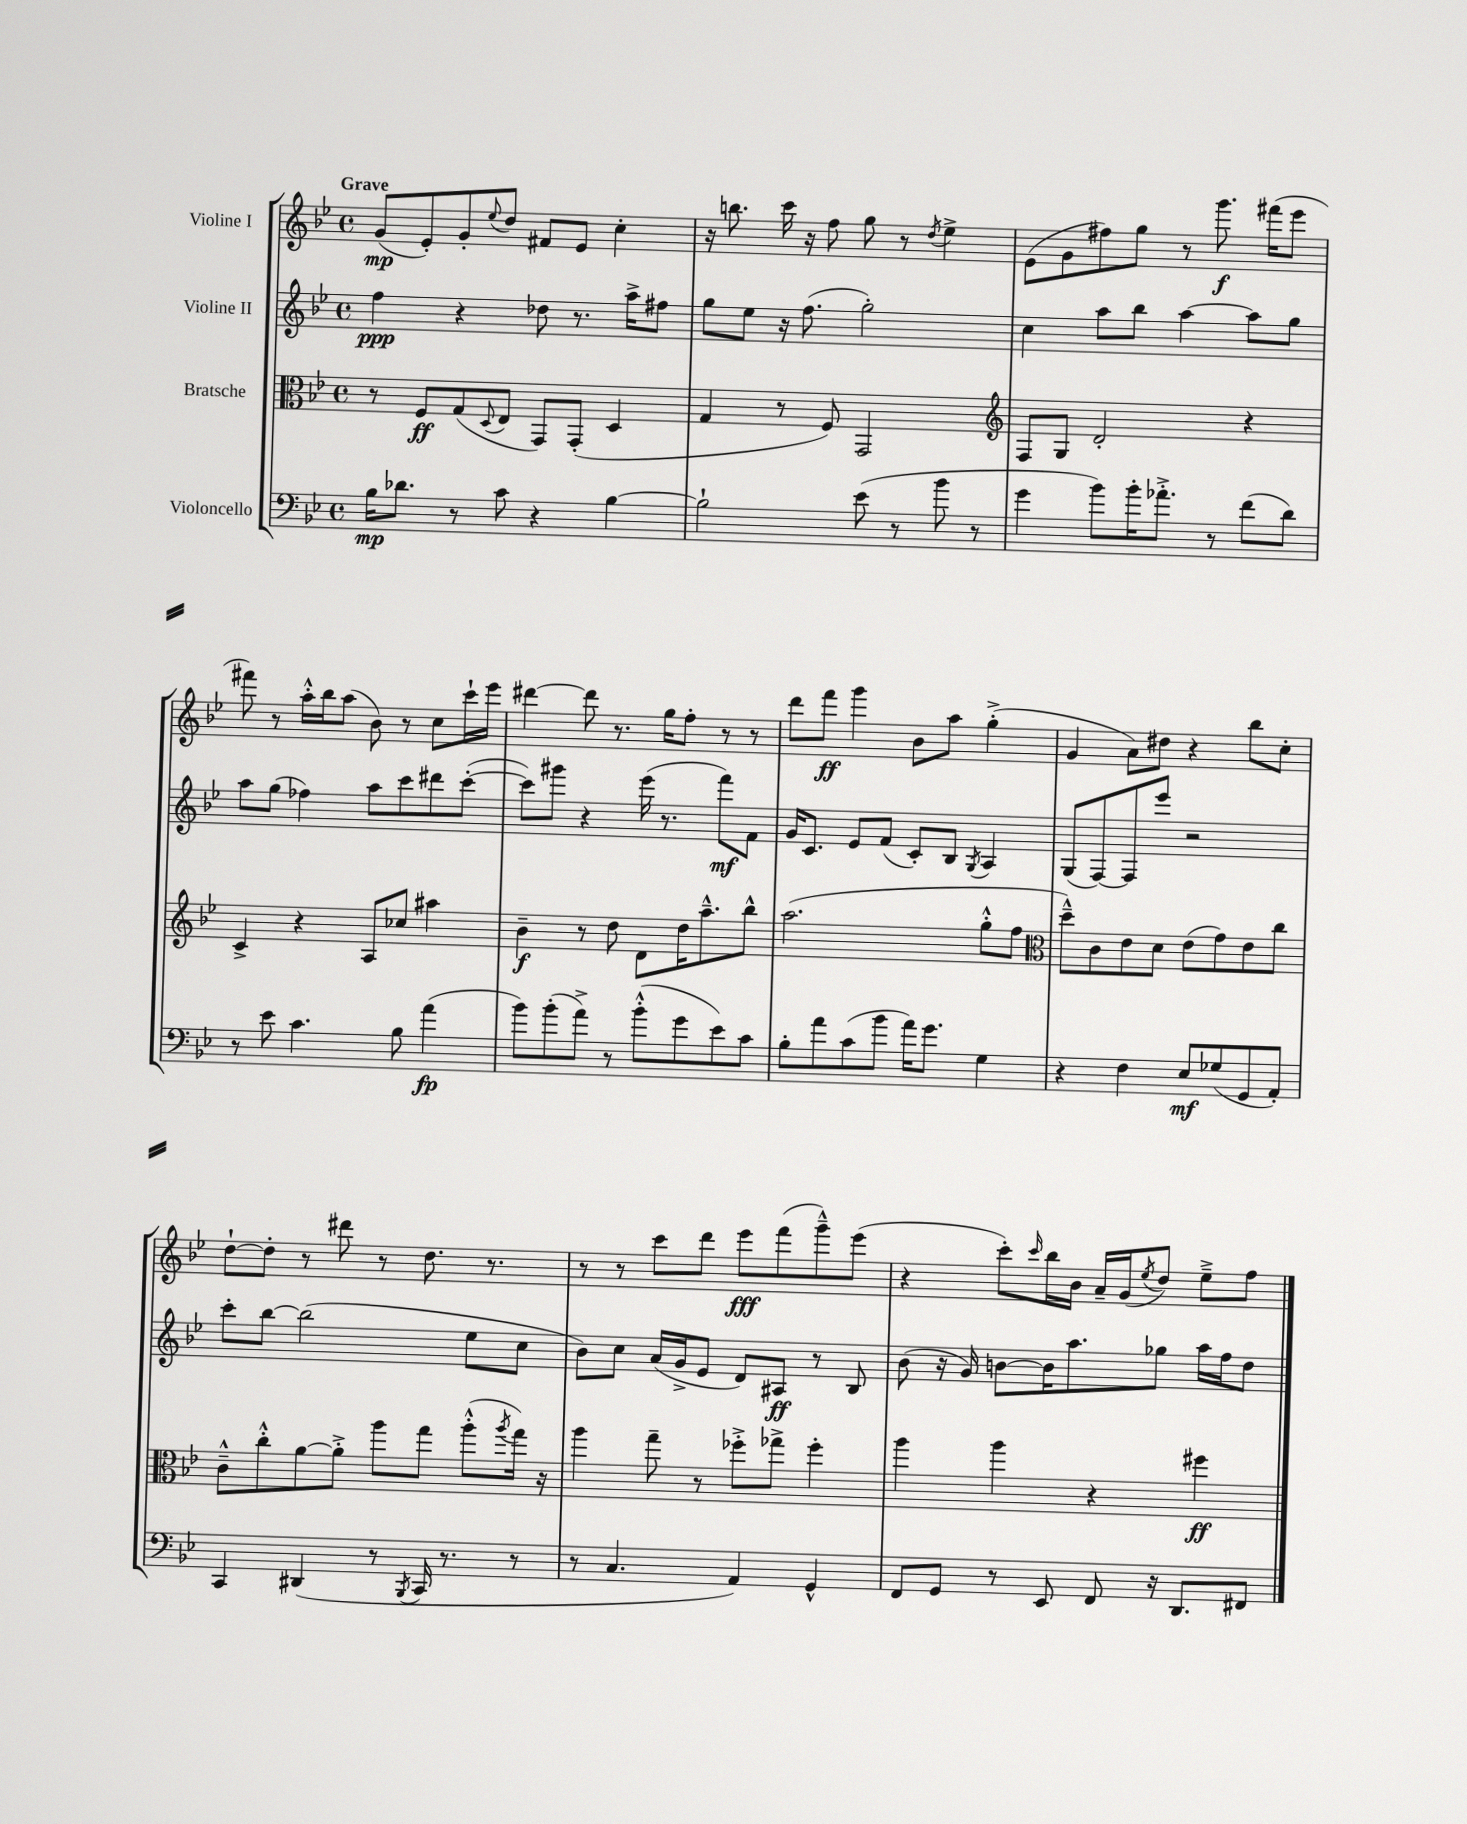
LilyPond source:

<<
\new StaffGroup <<
\new Staff = "s0" \with { instrumentName = "Violine I" } {
    \clef treble \key bes \major \defaultTimeSignature \time 4/4 \tempo "Grave"
    g'8\mp( ees'8-.) g'8-. \appoggiatura { ees''8 } d''8 fis'8 ees'8 c''4-. |
    r16 b''8. c'''16 r16 f''8 g''8 r8 \acciaccatura { d''8 } ees''4-> |
    ees'8( g'8 fis''8) g''8 r8 g'''8.\f fis'''16( ees'''8 |
    fis'''8) r8 a''16-.-^ bes''16 a''8( bes'8) r8 c''8 c'''16-! ees'''16 |
    dis'''4~ dis'''8 r8. g''16 f''8-. r8 r8 |
    d'''8 f'''8\ff g'''4 bes'8 a''8 g''4-.->( |
    g'4 a'8) dis''8 r4 bes''8 c''8-. |
    d''8~-! d''8-. r8 dis'''8 r8 d''8. r8. |
    r8 r8 c'''8 d'''8 ees'''8\fff f'''8( g'''8---^) ees'''8( |
    r4 c'''8-.) \grace { c'''16 } bes''16 bes'16 a'16-- g'16( \acciaccatura { ees''8 } d''8) ees''8---> f''8 \bar "|." |
}
\new Staff = "s1" \with { instrumentName = "Violine II" } {
    \clef treble \key bes \major \defaultTimeSignature \time 4/4
    f''4\ppp r4 des''8 r8. a''16-> fis''8 |
    g''8 ees''8 r16 f''8.( g''2-.) |
    c''4 a''8 bes''8 a''4~ a''8 g''8 |
    a''8 g''8( fes''4) a''8 c'''8 dis'''8 c'''8~-.( |
    c'''8) gis'''8 r4 ees'''16( r8. f'''8\mf) f'8 |
    g'16 c'8. ees'8 f'8( c'8-.) bes8 \acciaccatura { g8 } a4 |
    g8( f8~) f8 ees'''8 r2 |
    c'''8-. bes''8~ bes''2( ees''8 c''8 |
    bes'8) c''8 a'16( g'16-> ees'8 d'8) ais8\ff r8 bes8 |
    bes'8( r16 g'16) b'8~ b'16 a''8. ges''8 a''16 f''16 d''8 \bar "|." |
}
\new Staff = "s2" \with { instrumentName = "Bratsche" } {
    \clef alto \key bes \major \defaultTimeSignature \time 4/4
    r8 f8\ff g8( \appoggiatura { d8 } ees8 g,8) g,8-.( d4 |
    g4 r8 f8) g,2 |
    \clef treble f8 g8 d'2-. r4 |
    c'4-> r4 a8 ces''8 ais''4 |
    bes'4--\f r8 d''8 d'8 d''16 a''8.---^ bes''8-^ |
    a''2.( g''8-.-^ f''8 |
    \clef alto d''8---^) c'8 ees'8 d'8 ees'8( g'8) ees'8 c''8 |
    c'8---^ c''8-.-^ a'8~ a'8-.-> a''8 g''8 a''8-.-^( \acciaccatura { a''8 } g''16) r16 |
    a''4 g''8-- r8 fes''8-.-> ges''8-> fes''4-. |
    a''4 a''4 r4 fis''4\ff \bar "|." |
}
\new Staff = "s3" \with { instrumentName = "Violoncello" } {
    \clef bass \key bes \major \defaultTimeSignature \time 4/4
    bes16\mp des'8. r8 c'8 r4 bes4~ |
    bes2-! ees'8( r8 bes'8 r8 |
    g'4 bes'8) bes'16-. aes'8.-.-> r8 f'8( d'8) |
    r8 ees'8 c'4. bes8 a'4\fp( |
    bes'8) bes'8-.( a'8->) r8 bes'8-.-^( g'8 ees'8) c'8 |
    bes8-. a'8 c'8( bes'8 a'16) g'8. g4 |
    r4 f4 ees8\mf ges8( g,8 a,8-.) |
    c,4 dis,4( r8 \acciaccatura { bes,,8 } c,16 r8. r8 |
    r8 c4. a,4) g,4-^ |
    f,8 g,8 r8 ees,8 f,8 r16 d,8. fis,8 \bar "|." |
}
>>
>>
\layout { \context { \Score \remove "Bar_number_engraver" } }
